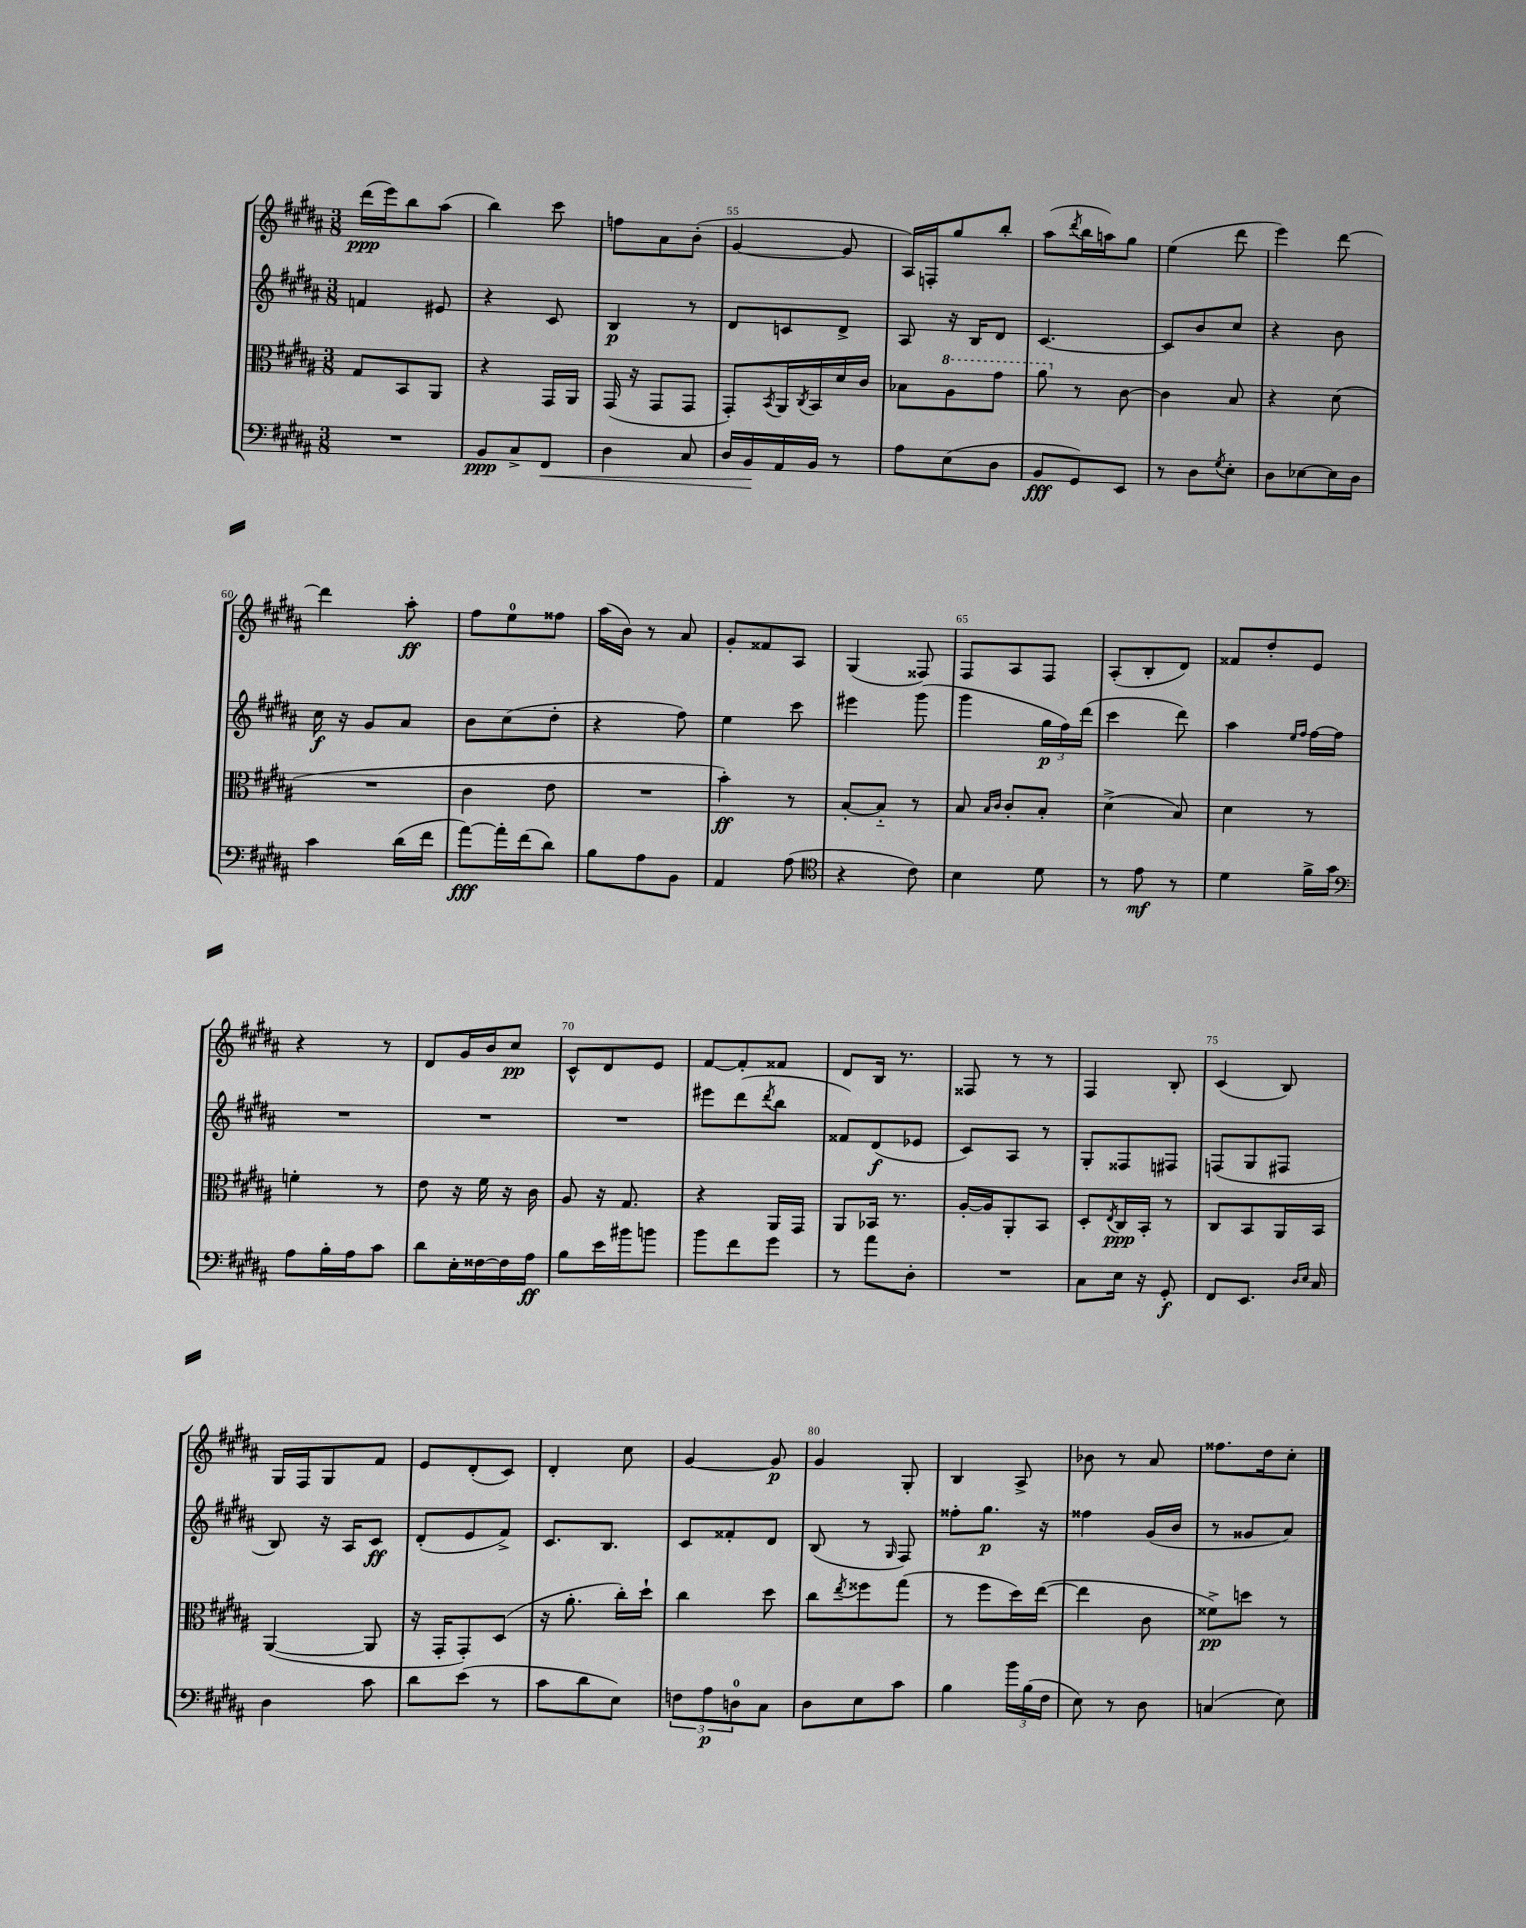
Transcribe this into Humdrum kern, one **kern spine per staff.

**kern	**kern	**kern	**kern
*staff4	*staff3	*staff2	*staff1
*clefF4	*clefC3	*clefG2	*clefG2
*k[f#c#g#d#a#]	*k[f#c#g#d#a#]	*k[f#c#g#d#a#]	*k[f#c#g#d#a#]
*M3/8	*M3/8	*M3/8	*M3/8
4.r	8G#	4f	(16ddd#
.	.	.	16eee)
.	8BB	.	8bb
.	8AA#	8e#	(8aa#
=	=	=	=
8BB	4r	4r	4bb)
8C#^	.	.	.
8FF#	16GG#	8c#	8ccc#
.	16AA#	.	.
=	=	=	=
4D#	(16GG#	4B	8ff
.	16r	.	.
.	8GG#	.	8a#
8C#	8GG#	8r	(8b'
=	=	=	=
16D#	8GG#')	8d#	[4g#
16BB	.	.	.
.	8qBB	.	.
16AA#	16AA#	8c	.
.	8qC#	.	.
16BB	16BB	.	.
8r	16d#	8d#^	8g#]
.	16c#	.	.
=	=	=	=
8A#	8B-	8A#	16A#)
.	.	.	16F'
(8E	8a#	16r	8gg#
.	.	16B	.
8D#	8gg#	8d#	8bb'
=	=	=	=
8BB	8aa#	[4.c#	(8aa#
.	.	.	8qddd#
8GG#)	8r	.	16bb
.	.	.	16aa)
8EE	[8c#	.	8gg#
=	=	=	=
8r	4c#]	8c#]	(4ee
8D#	.	8b	.
8qG#	.	.	.
8E'	8B	8cc#	8ddd#
=	=	=	=
8D#	4r	4r	4eee)
[8E-	.	.	.
16E-]	(8d#	8b	[8ddd#
16D#	.	.	.
=	=	=	=
4c#	4.r	16cc#	4ddd#]
.	.	16r	.
.	.	8g#	.
(16d#	.	8a#	8aa#'
16f#	.	.	.
=	=	=	=
[8a#)	4c#	8b	8ff#
16a#']	.	(8cc#	8ee
(16f#	.	.	.
8d#)	8e	8dd#'	8ff##
=	=	=	=
8B	4.r	4r	(16aa#
.	.	.	16b)
8A#	.	.	8r
8BB	.	8ff#)	8a#
=	=	=	=
4AA#	4b')	4ee	8g#'
.	.	.	8f##
(8A#	8r	8ccc#	8A#
=	=	=	=
*clefC4	*	*	*
4r	[8B'	4eee#	(4G#
.	8B'~]	.	.
8c#)	8r	(8ggg#	8F##)
=	=	=	=
4B	8B	4ggg#	8F#
.	16qqB	.	.
.	16qqc#	.	.
.	8c#'	.	8A#
8d#	8B'	24gg#	8F#
.	.	24ff#)	.
.	.	(24ddd#	.
=	=	=	=
8r	(4d#^	4ccc#	(8A#'
8e	.	.	8B'
8r	8B)	8ddd#)	8d#)
=	=	=	=
4d#	4d#	4aa#	8f##
.	.	.	8dd#'
.	.	16qqee	.
.	.	16qqff#	.
16f#^	8r	[16ff#	8e
16g#	.	16ff#]	.
=	=	=	=
*clefF4	*	*	*
8A#	4f'	4.r	4r
16B'	.	.	.
16A#	.	.	.
8c#	8r	.	8r
=	=	=	=
8d#	8e	4.r	8d#
16E'	16r	.	16g#
[16F##	16f#	.	16b
16F##]	16r	.	8cc#
16A#	16c#	.	.
=	=	=	=
8B	8A#	4.r	8c#^^
16e	16r	.	8d#
16b#	8.G#	.	.
8b	.	.	8e
=	=	=	=
8b	4r	8eee#	[8f#
8f#	.	(8ddd#	8f#']
.	.	8qddd#	.
8g#	16AA#	8bb	8f##
.	16GG#	.	.
=	=	=	=
8r	8AA#	8f##)	8d#
8a#	16BB-	(8d#	16B
.	8.r	.	8.r
8D#'	.	8e-	.
=	=	=	=
4.r	[16A#'	8c#)	8F##
.	16A#]	.	.
.	8AA#'	8A#	8r
.	8BB	8r	8r
=	=	=	=
8C#	8D#'	8G#'	4F#
.	8qE	.	.
16E	16C#	8F##	.
16r	16BB'	.	.
8GG#'	8r	8F#	8B'
=	=	=	=
8FF#	8C#	(8F	(4c#
8.EE	8BB	8G#	.
.	16AA#	8F#	8B)
16qqD#	.	.	.
16qqE	.	.	.
16C#	16BB	.	.
=	=	=	=
4D#	([4AA#	8B)	16G#
.	.	.	16F#
.	.	16r	8G#
.	.	16A#	.
8c#	8AA#]	8c#	8f#
=	=	=	=
8d#	16r	(8d#'	8e
.	16GG#'	.	.
(8e	8GG#')	8e	(8d#'
8r	(8D#	8f#^)	8c#)
=	=	=	=
8c#	16r	8.c#	4d#'
.	8.a#'	.	.
8d#	.	.	.
.	.	8.B	.
8E)	16cc#')	.	8cc#
.	16dd#`	.	.
=	=	=	=
12F	4cc#	8c#	[4g#
12A#	.	.	.
.	.	8f##'	.
12D	.	.	.
8C#	8dd#	8d#	8g#]
=	=	=	=
8D#	8cc#	(8B	4g#
.	8qee	.	.
8E	8ff##	8r	.
.	.	16qqG#	.
8c#	(8gg#	8F#)	8G#'
=	=	=	=
4B	8r	8ff##'	4B
.	8ff#	8.gg#	.
24b	16dd#)	.	8A#^
(24B	.	.	.
.	([16ee	16r	.
24F#	.	.	.
=	=	=	=
8E)	4ee]	4ff##	8b-
8r	.	.	8r
8D#	8c#	(16g#	8a#
.	.	16b	.
=	=	=	=
(4C	8f##^)	8r	8.ff##
.	8dd	8g##	.
.	.	.	16dd#
8E)	8r	8a#)	8cc#'
==	==	==	==
*-	*-	*-	*-
